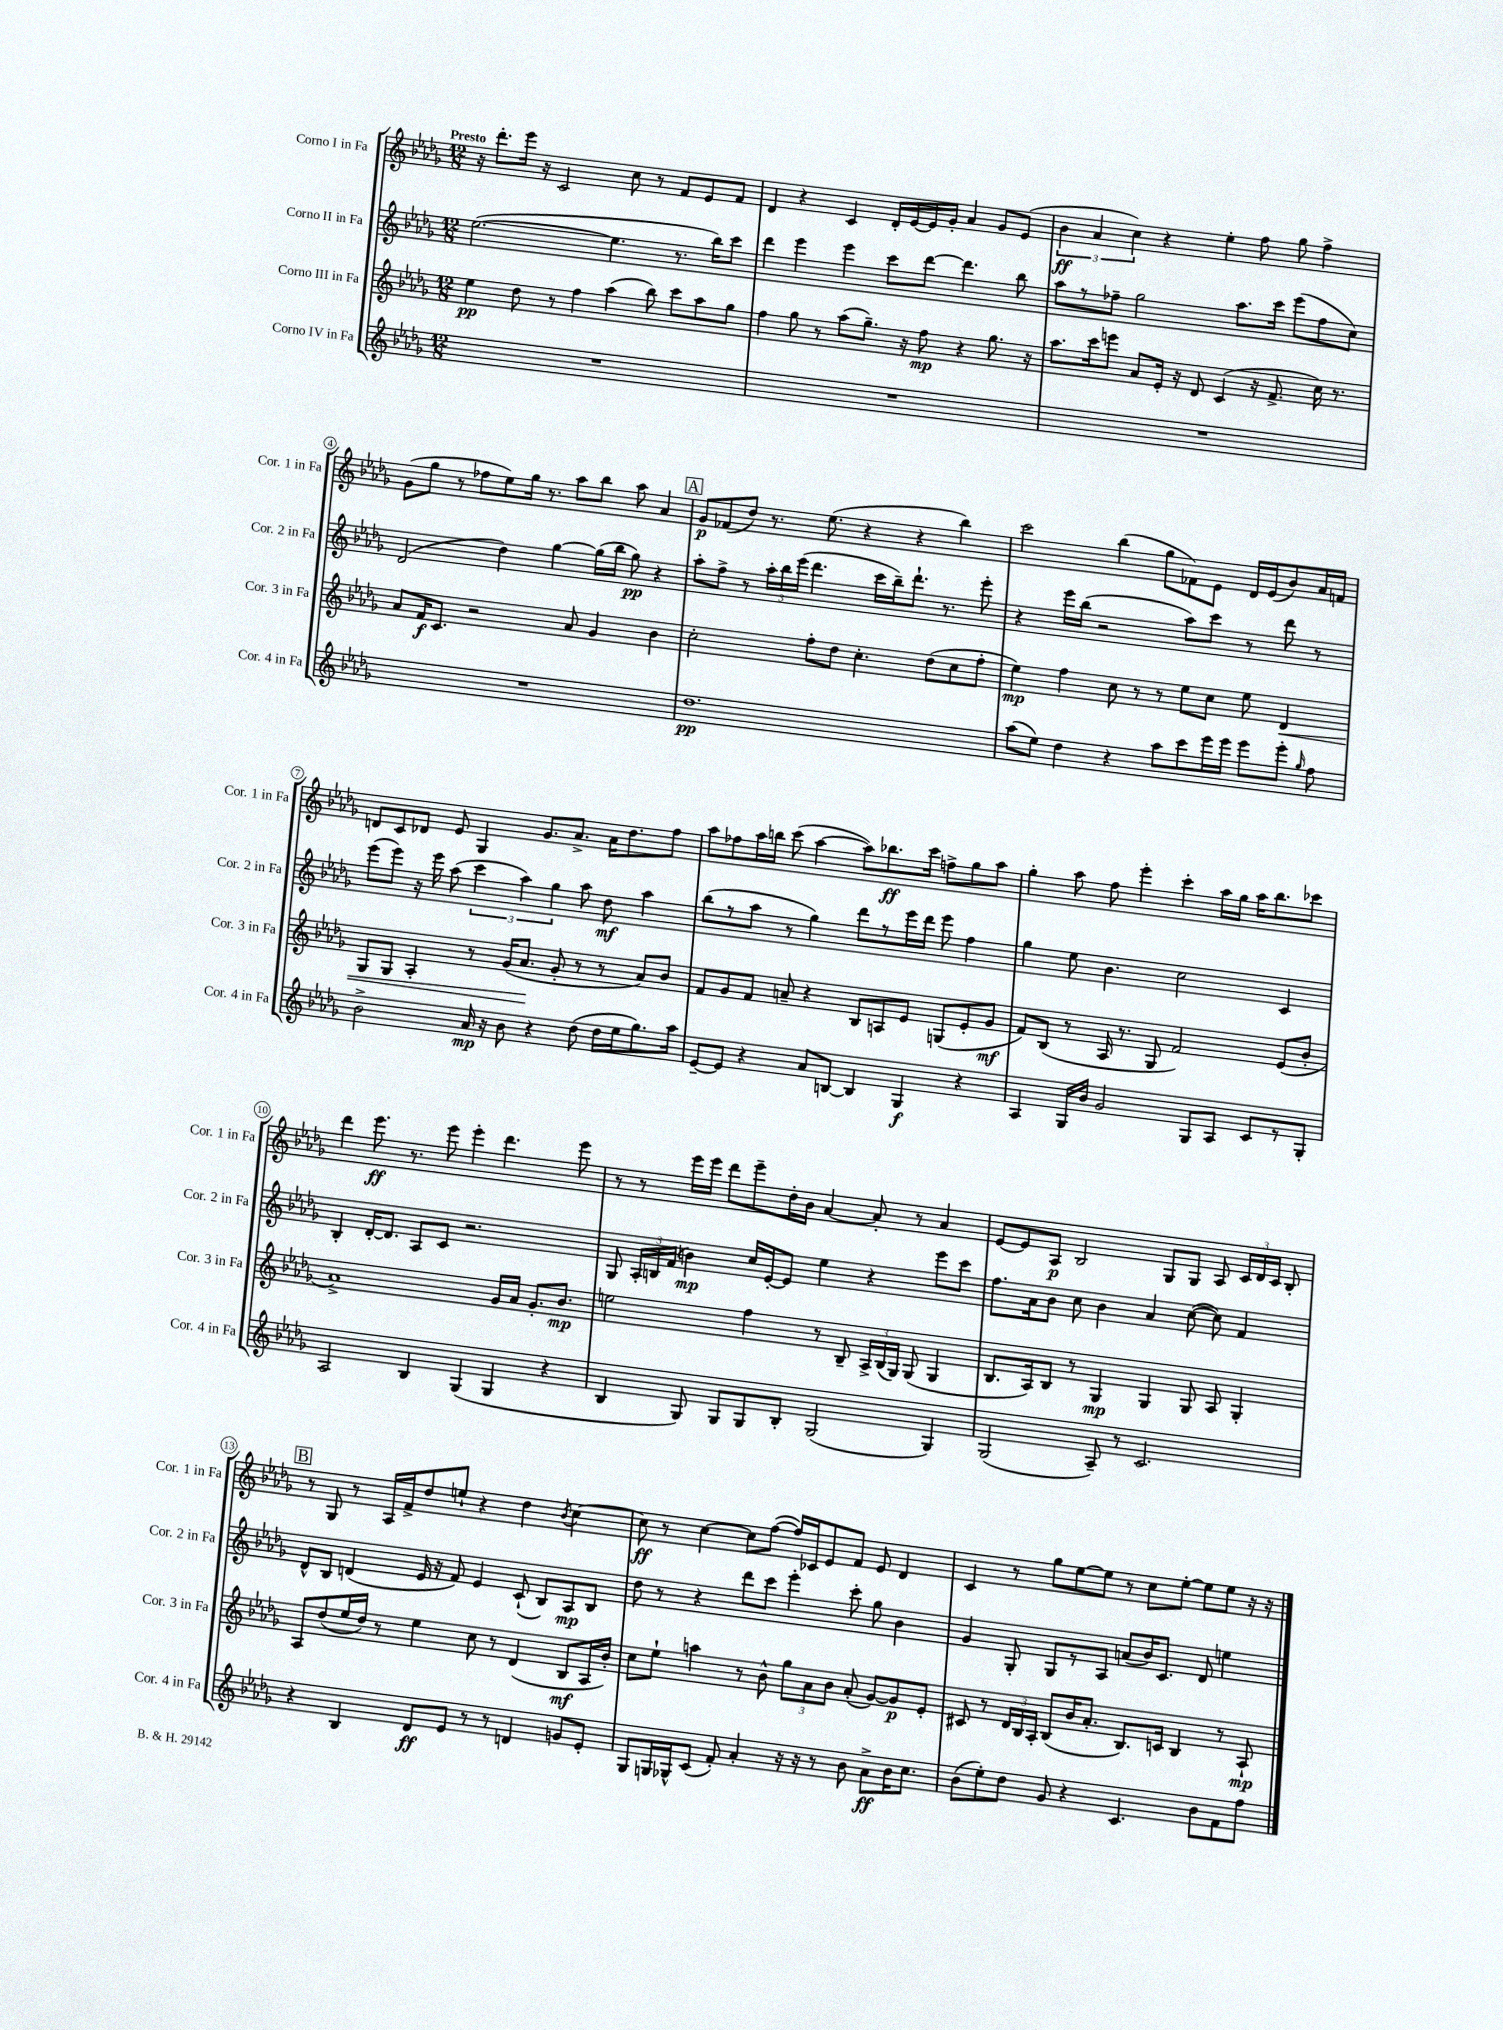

**kern	**kern	**kern	**kern
*staff4	*staff3	*staff2	*staff1
*clefG2	*clefG2	*clefG2	*clefG2
*k[b-e-a-d-g-]	*k[b-e-a-d-g-]	*k[b-e-a-d-g-]	*k[b-e-a-d-g-]
*M12/8	*M12/8	*M12/8	*M12/8
1.r	4ee-\	([2.ee-\	16r
.	.	.	8.ddd-'\L
.	8dd-\	.	16eee-\Jk
.	.	.	16r
.	8r	.	2c/
.	4ff\	.	.
.	(4aa-\	4.ee-\]	.
.	.	.	8cc\
.	8bb-\)	.	8r
.	8ccc\L	8.r	8f/L
.	8aa-\	.	8e-/
.	.	16bb-\LK)	.
.	8gg-\J	8ccc\J	8f/J
=	=	=	=
1.r	4ff\	4ddd-\	4d-/
.	8gg-\	4eee-\	4r
.	8r	.	.
.	(8aa-\L	4eee-\	4c/
.	8.gg-~\J)	.	.
.	.	8ccc\L	16d-'/LL
.	16r	.	[16e-/
.	8ff\	[8ddd-\J	16e-/]
.	.	.	16g-'/JJ
.	4r	4.ddd-\]	4a-/
.	8.gg-\	.	8g-/L
.	.	8bb-\	(8e-/J
.	16r	.	.
=	=	=	=
1.r	8.aa-\L	8aa-\L	6b-\
.	.	8r	.
.	.	.	6a-/
.	16ccc\k	.	.
.	8eee\J	8ff-~\J	.
.	.	.	6cc\)
.	8a-/L	2gg-\	.
.	16e-'/Jk	.	4r
.	16r	.	.
.	8d-/	.	.
.	(4c/	.	4ee-'\
.	.	8.aa-\L	.
.	16r	.	8ff\
.	8.f^/	16ccc\Jk	.
.	.	(8eee-\L	8gg-\
.	16cc\)	8ff-\	4ff^\
.	8.r	.	.
.	.	8cc\J)	.
=	=	=	=
1.r	8a-/L	(2d-/	(8g-\L
.	16f/K	.	8gg-\J
.	8.c/J	.	.
.	.	.	8r
.	2r	.	8ff-\L
.	.	4dd-\)	8ee-\)
.	.	.	16gg-\Jk
.	.	.	8.r
.	.	[4gg-\	.
.	8a-/	.	8aa-\L
.	4g-/	(16gg-\]LL	8bb-\J
.	.	16bb-\JJ	.
.	.	8gg-\)	8aa-\
.	4b-\	4r	4a-/
=	=	=	=
1.dd-	2cc'\	8aa-'\L	8g-/L
.	.	8ff^\J	(8f-/
.	.	8r	8dd-/J)
.	.	24aa-'\LL	8.r
.	.	24bb-\	.
.	.	(24eee-\JJ	.
.	8ff'\L	4.ddd-\	.
.	.	.	(8.ee-\
.	8dd-\J	.	.
.	4.cc'\	.	4r
.	.	16ccc\LL	.
.	.	16bb-~\J)	.
.	.	8.ddd-`\J	4r
.	(8dd-\L	.	.
.	.	8.r	.
.	8cc\	.	4bb-\)
.	8ff'\J	8eee-'\	.
=	=	=	=
(8aa-\L	4ee-\)	4r	2ccc\
8ee-\J)	.	.	.
4dd-\	4ff\	16eee-\LL	.
.	.	(16bb-\JJ	.
.	.	2r	.
4r	8cc\	.	(4bb-\
.	8r	.	.
8aa-\L	8r	.	8gg-\L
8ccc\	8ee-\L	8aa-\L)	8f-\)
16eee-\L	8cc\J	8ccc\J	8e-\J
16eee-\JJ	.	.	.
8eee-\L	8ee-\	8r	16d-/LL
.	.	.	(16e-/J
8eee-'\J	4d-/	8ddd-\	8b-/)
16qqgg-/	.	.	.
8ff\	.	8r	16a-/L
.	.	.	16f/JJ
=	=	=	=
2b-^\	8G-/L	(8eee-\L	8d/L
.	8G-/J	8eee-\J)	8c/
.	4A-'/	16r	8d-/J
.	.	16eee-\	.
.	.	(8aa-\	8e-/
16a-/	8r	6ccc\	4G-/
16r	.	.	.
8b-\	(16g-/LK	.	.
.	.	6aa-\)	.
.	8.a-/J	.	.
4r	.	.	8.g-/L
.	.	6gg-\	.
.	8g-'/	.	.
.	.	.	8.a-^/J
(8dd-\	8r	8aa-\	.
16dd-\LL	8r	8dd-\	16a-\LK
16ee-\J	.	.	8.dd-\
8.gg-\)	8a-/L)	4aa-\	.
.	8b-/J	.	8ff\J
16aa-\Jk	.	.	.
=	=	=	=
[8e-~/L	8f/L	(8bb-\L	8aa-\L
8e-/]J	8g-/	8r	8ff-\
4r	8f/J	8aa-\J	16aa-\L
.	.	.	16bb\JJ
.	8a~/	8r	(8ccc\
8a-/L	4r	4gg-\)	[4aa-\
[8B/J	.	.	.
4B/]	8B-/L	8ddd-\L	8aa-\]L)
.	8A/	8r	8.bb-\
4G-/	8e-/J	16eee-\L	.
.	.	16ddd-\JJ	16ccc\Jk
.	(8G/L	8eee-\	8ff^\L
4r	8e-'/	4ff\	8gg-\
.	8g-/J	.	8aa-\J
=	=	=	=
4A-/	8f/L)	4gg-\	4gg-'\
.	(8B-/J	.	.
16G-/LL	8r	8ee-\	8aa-\
16b-/JJ	.	.	.
2g-/	16A-/	4.b-\	8ff\
.	8.r	.	.
.	.	.	4eee-'\
.	8G-/	.	.
.	2f/)	2cc\	4ccc'\
8G-/L	.	.	.
8A-/J	.	.	16aa-\LL
.	.	.	16gg-\JJ
8c/L	.	.	16aa-\LK
.	.	.	8.bb-\
8r	(8e-/L	4c/	.
8G-'/J	8b-'/J	.	8ccc-\J
=	=	=	=
2A-/	1a-^)	4B-'/	4ddd-\
.	.	[16d-'/LK	8.eee-\
.	.	8.d-/]J	.
.	.	.	8.r
4B-/	.	8A-/L	.
.	.	8c/J	8eee-\
(4G-/	.	2.r	4eee-'\
4G-/	16g-/LL	.	4.ddd-\
.	16a-/JJ	.	.
.	8.g-'/L	.	.
4r	.	.	.
.	8.b-/J	.	.
.	.	.	8eee-\
=	=	=	=
4B-/	2ee\	8G-/	8r
.	.	24A-'/LL	8r
.	.	24B/	.
.	.	(24f/JJ	.
8G-/)	.	4b\)	16eee-\LL
.	.	.	16eee-\JJ
8G-/L	.	.	8ddd-\L
8G-/	4ff\	16cc/LL	8eee-~\
.	.	[16e-'/J	.
8B-'/J	.	8e-/]J	16dd-'\L
.	.	.	16b-\JJ
(2G-/	8r	4ee-\	[4a-/
.	8B-~/	.	.
.	24A-^/LL	4r	8a-'/]
.	(24B-/	.	.
.	24G-/JJ)	.	.
.	(8G-/	.	8r
4G-/)	4G-/	8eee-\L	4a-/
.	.	8ccc\J	.
=	=	=	=
(2G-/	8.B-/L	8.ff\L	[8e-/L
.	.	.	8e-/]
.	16A-/k)	16a-\k	.
.	8B-/J	8b-\J	8A-/J
.	8r	8cc\	2B-/
8A-~/)	4G-/	4b-\	.
8r	.	.	.
2.c/	4G-/	4a-/	.
.	.	.	8G-/L
.	8G-/	([8cc\	8G-/J
.	8A-/	8cc\])	8A-/
.	4G-'/	4f/	24c/LL
.	.	.	24d-/
.	.	.	24c/JJ
.	.	.	8B-'/
=	=	=	=
4r	8A-/L	8d-^^/L	8r
.	(8dd-/	8B-/J	8G-/
4B-/	16ee-/L	(4d/	8r
.	16dd-/JJ)	.	.
.	8r	.	16A-/LL
.	.	.	16f^/J
8d-/L	4ee-\	16e-/	8dd-/
.	.	16r	.
8e-/J	.	8f/)	8ee`/J
8r	8cc\	4e-/	4r
8r	8r	.	.
4d/	(4d-/	(8c`/	4dd-\
.	.	8B-/L)	.
.	.	.	8qb-/
8g/L	8B-/L	8A-/	[4cc\
8e-'/J	16A-/L	8B-/J	.
.	16b-'/JJ)	.	.
=	=	=	=
8G-/L	8cc\L	8dd-\	8cc\]
16G/L	8ee-`\J	8r	8r
16G-^^/J	.	.	.
(8c/J	4aa\	4r	[4cc\
8f'/)	.	.	.
4a-'/	8r	8ddd-\L	8cc\]L
.	8b-^^\	8ccc\J	([8ff\J
16r	12gg-\L	4eee-'\	16ff/]LL)
16r	.	.	16c-/J
.	12a-\	.	.
8r	.	.	8e-/
.	12b-\J	.	.
8b-\	(8a-'/	8ccc'\	8f/J
8a-^\L	[8g-/L)	8gg-\	8e-/
16b-\K	8g-/]	4b-\	4d-/
8.cc\J	.	.	.
.	8e-'/J	.	.
=	=	=	=
(8b-\L	8c#/	4g-/	4c/
8ee-'\)	8r	.	.
8dd-\J	24d-/LL	8G-'/	8r
.	24B-/	.	.
.	24A-'/JJ	.	.
8g-/	(8B-/L	8G-/L	8gg-\L
4r	16b-/K	8r	[8ee-\
.	8.a-'/J	.	.
.	.	8A-/J	8ee-\]J
4.c/	8.B-/L)	(8a/L	8r
.	.	16b-/K)	8cc\L
.	16c/Jk	8.c/J	.
.	4B-/	.	[8ee-'\J
8b-\L	.	8d-/	8ee-\]L
8f\	8r	4ee\	8ee-\J
8ff\J	8A-`/	.	16r
.	.	.	16r
==	==	==	==
*-	*-	*-	*-
